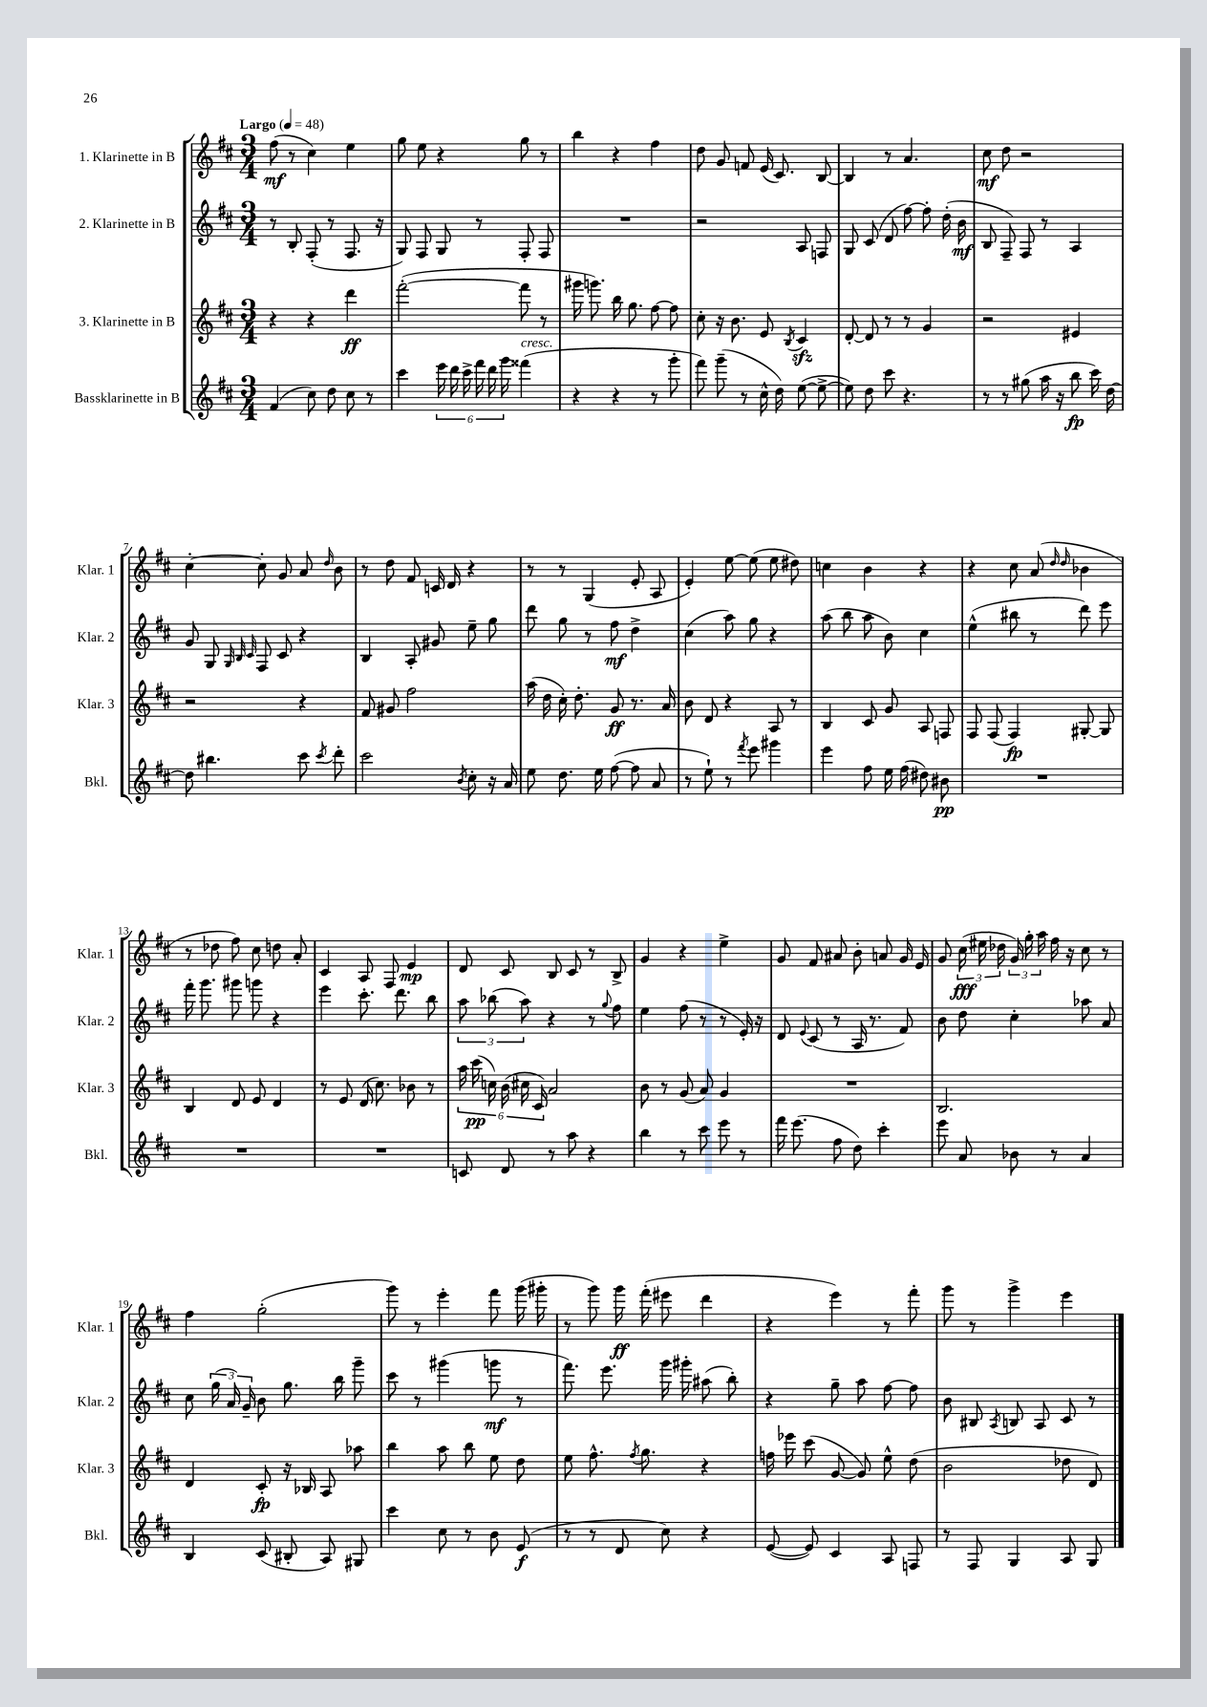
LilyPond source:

<<
\new StaffGroup <<
\new Staff = "s0" \with { instrumentName = "1. Klarinette in B" shortInstrumentName = "Klar. 1" } {
    \clef treble \key d \major \numericTimeSignature \time 3/4 \tempo "Largo" 4 = 48
    \autoBeamOff fis''8\mf( r8 cis''4) e''4 |
    g''8 e''8 r4 g''8 r8 |
    b''4 r4 fis''4 |
    d''8 g'8 f'8 e'16( cis'8.) b8~ |
    b4 r8 a'4. |
    cis''8\mf d''8 r2 |
    cis''4~-. cis''8-. g'8 a'8 \grace { d''16 } b'8 |
    r8 d''8 fis'8 c'16 d'16 r4 |
    r8 r8 g4( e'8-. a8 |
    e'4-.) e''8~ e''8( e''8 dis''8) |
    c''4 b'4 r4 |
    r4 cis''8 a'8( \grace { d''16 d''16 } bes'4 |
    r8 des''8 fis''8) cis''8 d''8 a'8-. |
    cis'4 a8 fis8 e'4\mp |
    d'8 cis'8 b8 cis'8 r8 b8-> |
    g'4 r4 e''4-> |
    g'8 fis'8 ais'8 b'8-. a'8 g'16 e'16 |
    g'8 \tuplet 3/2 { cis''16\fff( eis''16 des''16 } \tuplet 3/2 { g'16) g''16-. a''16 } fis''16 r16 cis''8 r8 |
    fis''4 g''2-.( |
    g'''8) r8 e'''4-. fis'''8 g'''16( gis'''16-. |
    r8 g'''8) g'''16\ff fis'''16-.( eis'''8 d'''4 |
    r4 e'''4) r8 fis'''8-. |
    g'''8 r8 g'''4-> e'''4 \bar "|." |
}
\new Staff = "s1" \with { instrumentName = "2. Klarinette in B" shortInstrumentName = "Klar. 2" } {
    \clef treble \key d \major \numericTimeSignature \time 3/4
    \autoBeamOff r8 b8-. fis8-.( r8 fis8. r16 |
    g8) fis8 g8 r8 fis8-. fis8 |
    R2. |
    r2 a8 f8 |
    g8 cis'8( d'8 fis''8~) fis''8-. d''16-.( b'16\mf |
    b8 fis8--) fis8 r8 a4 |
    g'8 g8 \grace { g32 b32 cis'32 } fis8 cis'8 r4 |
    b4 a8-. gis'8 e''8-- g''8 |
    d'''8 g''8 r8 fis''8\mf d''4-> |
    cis''4( a''8) g''8 r4 |
    a''8( b''8 a''8 b'8) cis''4 |
    e''4-^( bis''8 r8 d'''8) e'''8 |
    fis'''16-. g'''8. gis'''8 g'''8 r4 |
    e'''4 cis'''8.-. d'''8. b''8 |
    \tuplet 3/2 { a''8 bes''8( a''8) } r4 r8 \appoggiatura { g''8 } fis''8 |
    e''4 fis''8( r8 r8 e'16-.) r16 |
    d'8 \appoggiatura { e'8 } cis'8( r8 a16 r8. fis'8) |
    b'8 d''8 cis''4-. aes''8 a'8 |
    cis''8 \tuplet 3/2 { g''16( a'16) g'16-- } b'8 g''8. b''16 g'''8-- |
    cis'''8 r8 gis'''4( g'''8\mf r8 |
    fis'''8.) e'''8. g'''16 gis'''16-. ais''8( b''8-.) |
    r4 g''8-- a''8 fis''8~ fis''8 |
    b'8 bis8 \acciaccatura { a8 } b8 a8 cis'8 r8 \bar "|." |
}
\new Staff = "s2" \with { instrumentName = "3. Klarinette in B" shortInstrumentName = "Klar. 3" } {
    \clef treble \key d \major \numericTimeSignature \time 3/4
    \autoBeamOff r4 r4 d'''4\ff |
    fis'''2~-.( fis'''8 r8 |
    gis'''16 g'''8.) b''16 g''8. fis''8~ fis''8 |
    cis''8-. r16 b'8. e'8 \acciaccatura { b8 } cis'4\sfz |
    d'8~-. d'8 r8 r8 g'4 |
    r2 eis'4 |
    r2 r4 |
    fis'8 gis'8 fis''2 |
    a''16( d''16 cis''16-.) d''8.-. g'8\ff r8. a'16 |
    b'8 d'8 r4 a8 r8 |
    b4 cis'8 g'8 a8 f8 |
    fis8 fis8( fis4\fp) gis8~-. gis8 |
    b4 d'8 e'8 d'4 |
    r8 e'8 d'16( cis''8.) bes'8 r8 |
    \tuplet 6/4 { a''16 cis'''16\pp( c''16) b'16( cis''16 cis'16) } a'2 |
    b'8 r8 g'8( a'8) g'4 |
    R2. |
    b2. |
    d'4 cis'8-.\fp r16 bes16 a8 aes''8 |
    b''4 a''8 b''8 e''8 d''8 |
    e''8 fis''8.-^ \acciaccatura { fis''8 } g''8. r4 |
    f''16 ees'''16 cis'''8( g'8~ g'8) e''8-^ d''8( |
    b'2 des''8 d'8) \bar "|." |
}
\new Staff = "s3" \with { instrumentName = "Bassklarinette in B" shortInstrumentName = "Bkl." } {
    \clef treble \key d \major \numericTimeSignature \time 3/4
    \autoBeamOff fis'4( cis''8) d''8 cis''8 r8 |
    cis'''4 \tuplet 6/4 { e'''16 d'''16 cis'''16-> fis'''16 d'''16 g'''16 } fisis'''4^\markup { \italic "cresc." }( |
    r4 r4 r8 g'''8-. |
    fis'''8) g'''8--( r8 cis''16-^ d''16) e''8~( e''8~-> |
    e''8) d''8 cis'''8 r4. |
    r8 r8 gis''8( a''16 r16 b''8\fp cis'''16) d''16~ |
    d''8 bis''4. cis'''8 \acciaccatura { cis'''8 } d'''8-. |
    cis'''2 \acciaccatura { b'8 } cis''8-. r16 a'16 |
    e''8 d''8. e''16 fis''8~( fis''8 a'8 |
    r8 e''8-!) r8 \acciaccatura { fis'''8 } e'''8 gis'''4 |
    e'''4 fis''8 e''16 fis''16( dis''8) bis'8\pp |
    R2. |
    R2. |
    R2. |
    c'8 d'8 r8 a''8 r4 |
    b''4 r8 cis'''8 e'''8 r8 |
    fis'''16 e'''8.( fis''8 d''8) cis'''4-. |
    e'''8 a'8 bes'8 r8 a'4 |
    b4 cis'8( bis8-. a8) gis8 |
    cis'''4 cis''8 r8 b'8 e'8\f( |
    r8 r8 d'8 cis''8) r4 |
    e'8~( e'8) cis'4 a8 f8 |
    r8 fis8 g4 a8 g8 \bar "|." |
}
>>
>>
